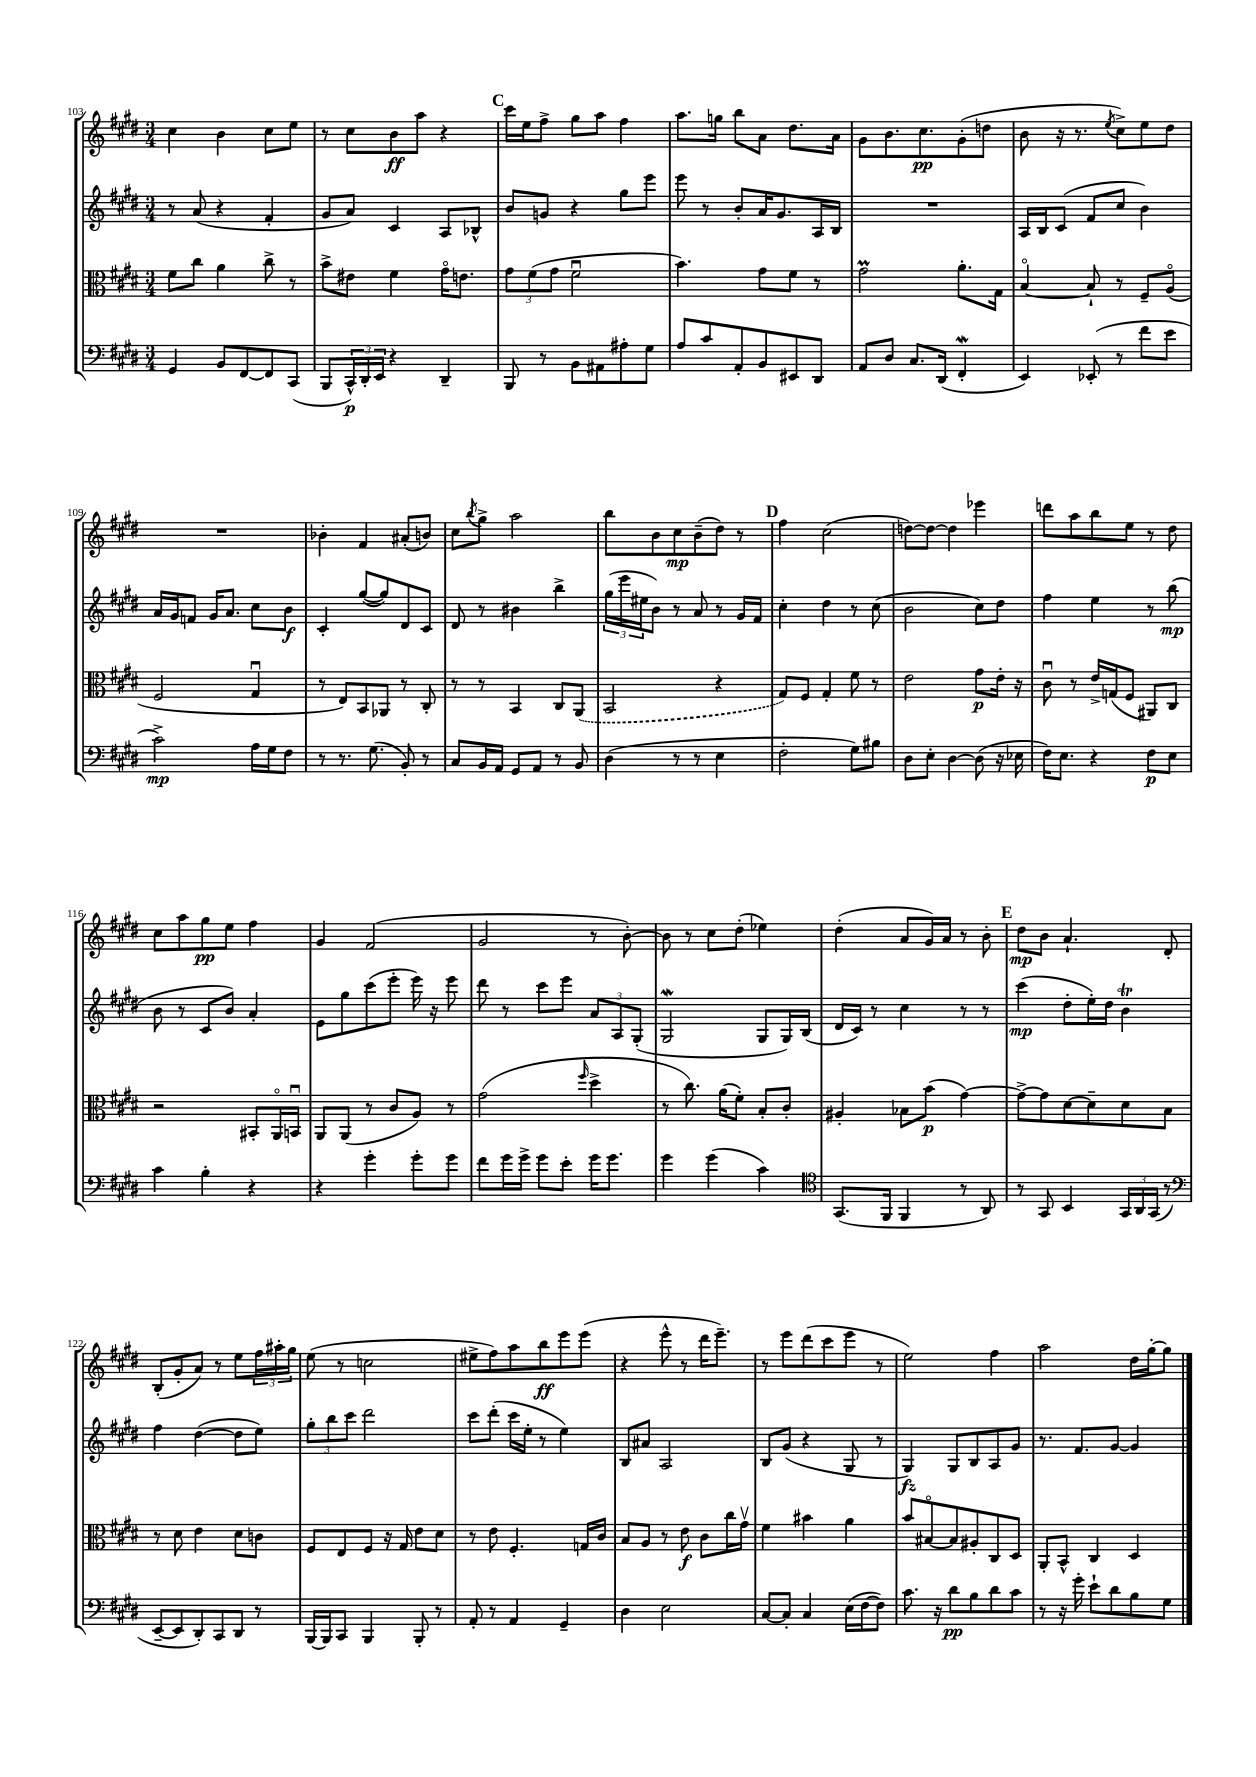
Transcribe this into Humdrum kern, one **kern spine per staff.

**kern	**kern	**kern	**kern
*staff4	*staff3	*staff2	*staff1
*clefF4	*clefC3	*clefG2	*clefG2
*k[f#c#g#d#]	*k[f#c#g#d#]	*k[f#c#g#d#]	*k[f#c#g#d#]
*M3/4	*M3/4	*M3/4	*M3/4
4GG#/	8f#\L	8r	4cc#\
.	8cc#\J	(8a/	.
8BB/L	4a\	4r	4b\
[8FF#/	.	.	.
8FF#/]	8cc#^\	4f#'/	8cc#\L
(8CC#/J	8r	.	8ee\J
=	=	=	=
8BBB/L	8b^\L	8g#/L	8r
24CC#^^/L)	8e#\J	8a/J)	8cc#\L
24DD#'/	.	.	.
24EE/JJ	.	.	.
4r	4f#\	4c#/	8b\
.	.	.	8aa\J
4DD#~/	16g#o\LK	8A/L	4r
.	8.e\J	.	.
.	.	8B-^^/J	.
=	=	=	=
8BBB/	12g#\L	8b/L	16ccc#\LL
.	.	.	16ee\J
.	(12f#\	.	.
8r	.	8g/J	8ff#^\J
.	12g#\J	.	.
8BB\L	2f#u\	4r	8gg#\L
8AA#\	.	.	8aa\J
8A#'\	.	8gg#\L	4ff#\
8G#\J	.	8eee\J	.
=	=	=	=
8A/L	4.b\)	8eee\	8.aa\L
8c#/	.	8r	.
.	.	.	16gg\Jk
8AA'/	.	8b'/L	8bb\L
8BB/	8g#\L	16a/K	8a\J
.	.	8.g#/	.
8EE#/	8f#\J	.	8.dd#\L
8DD#/J	8r	16A/L	.
.	.	16B/JJ	16a\Jk
=	=	=	=
8AA/L	2g#\	2.r	8g#\L
8D#/J	.	.	8.b\
8.C#/L	.	.	.
.	.	.	8.cc#\
(16DD#/Jk	.	.	.
4FF#'/	8.a'\L	.	(8g#'\
.	.	.	8dd\J
.	16G#\Jk	.	.
=	=	=	=
4EE/)	[4Bo/	16A/LL	8b\
.	.	16B/J	.
.	.	(8c#/J	16r
.	.	.	8.r
(8EE-'/	8B`/]	8f#/L	.
.	.	.	8qee/
8r	8r	8cc#/J	8cc#^\L)
8f#\L	8F#~/L	4b\)	8ee\
8e\J	(8Ao/J	.	8dd#\J
=	=	=	=
2c#^\)	2F#/	16a/LL	2.r
.	.	16g#/J	.
.	.	8f/J	.
.	.	16g#/LK	.
.	.	8.a/J	.
16A\LL	4G#u/	8cc#\L	.
16G#\J	.	.	.
8F#\J	.	8b\J	.
=	=	=	=
8r	8r	4c#'/	4b-'\
8.r	8E/L)	.	.
.	8BB/	([8gg#/L	4f#/
(8.G#\	.	.	.
.	8AA-/J	8gg#/])	.
8BB'/)	8r	8d#/	(8a#'/L
8r	8C#'/	8c#/J	8b/J)
=	=	=	=
8C#/L	8r	8d#/	8cc#\L
.	.	.	8qbb/
16BB/L	8r	8r	8gg#^\J
16AA/JJ	.	.	.
8GG#/L	4BB/	4b#\	2aa\
8AA/J	.	.	.
8r	8C#/L	4bb^\	.
8BB/	(8AA/J	.	.
=	=	=	=
(4D#\	2BB/	(24gg#\LL	8bb\L
.	.	24eee\	.
.	.	24ee#\J	.
.	.	8b\J)	8b\
8r	.	8r	8cc#\
8r	.	8a/	(8b~\
4E\	4r	8r	8dd#\J)
.	.	16g#/LL	8r
.	.	16f#/JJ	.
=	=	=	=
2F#'\	8G#/L)	4cc#'\	4ff#\
.	8F#/J	.	.
.	4G#'/	4dd#\	(2cc#\
8G#\L)	8f#\	8r	.
8B#\J	8r	(8cc#\	.
=	=	=	=
8D#\L	2e\	2b\	[8dd\L)
8E'\J	.	.	8dd\_J
[4D#\	.	.	4dd\]
(8D#\]	8g#\L	8cc#\L)	4eee-\
16r	16e'\Jk	8dd#\J	.
16E-\	16r	.	.
=	=	=	=
16F#\LK)	8c#u\	4ff#\	8ddd\L
8.E\J	.	.	.
.	8r	.	8aa\
4r	16e^/LL	4ee\	8bb\
.	(16G/J	.	.
.	8F#/J	.	8ee\J
8F#\L	8AA#/L)	8r	8r
8E\J	8C#/J	(8bb\	8dd#\
=	=	=	=
4c#\	2r	8b\	8cc#\L
.	.	8r	8aa\
4B'\	.	8c#/L	8gg#\
.	.	8b/J)	8ee\J
4r	8BB#'/L	4a'/	4ff#\
.	16AAo/L	.	.
.	16BBu/JJ	.	.
=	=	=	=
4r	8AA/L	8e\L	4g#/
.	(8AA/J	8gg#\	.
4g#'\	8r	(8ccc#\	(2f#/
.	8c#/L	8eee'\J	.
8g#'\L	8A/J)	16eee\)	.
.	.	16r	.
8g#\J	8r	8eee\	.
=	=	=	=
8f#\L	(2g#\	8ddd#\	2g#/
16g#\L	.	8r	.
16g#^\JJ	.	.	.
8g#\L	.	8ccc#\L	.
8e'\J	.	8eee\J	.
.	16qqff#/	.	.
16g#\LK	4dd#^\	12a/L	8r
8.g#\J	.	.	.
.	.	12A/	.
.	.	.	[8b'\)
.	.	(12G#'/J	.
=	=	=	=
4g#\	8r	2G#/	8b\]
.	8.cc#\)	.	8r
(4g#\	.	.	8cc#\L
.	(16a\LK	.	.
.	8f#'\J)	.	(8dd#'\J
4c#\)	8B'/L	8G#/L	4ee-\)
.	8c#'/J	16G#/L)	.
.	.	(16B/JJ	.
=	=	=	=
*clefC4	*	*	*
(8.GG#/L	4A#'/	16d#/LL	(4dd#'\
.	.	16c#/JJ)	.
.	.	8r	.
16FF#/Jk	.	.	.
4FF#/	8B-\L	4cc#\	8a/L
.	(8b\J	.	16g#/L)
.	.	.	16a/JJ
8r	[4g#\)	8r	8r
8AA/)	.	8r	8b'\
=	=	=	=
8r	8g#^\_L	(4ccc#\	8dd#\L
8GG#/	8g#\]	.	8b\J
4BB/	[8d#\	8dd#'\L	4.a`/
.	8d#~\]	16ee'\L)	.
.	.	16dd#\JJ	.
24GG#/LL	8d#\	4b\	.
24AA/	.	.	.
(24GG#/JJ	.	.	.
8r	8B\J	.	8d#'/
=	=	=	=
*clefF4	*	*	*
[8EE~/L	8r	4ff#\	(8B'/L
8EE/]	8d#\	.	8g#'/
8DD#'/)	4e\	([4dd#\	8a/J)
8CC#/	.	.	8r
8DD#/J	8d#\L	8dd#\]L	8ee\L
8r	8c\J	8ee\J)	24ff#\L
.	.	.	24aa#'\
.	.	.	24gg#\JJ
=	=	=	=
[16BBB/LL	8F#/L	12gg#'\L	(8ee\
16BBB/]J	.	.	.
.	.	12bb\	.
8CC#/J	8E/	.	8r
.	.	12ccc#\J	.
4BBB/	8F#/J	2ddd#\	2cc\
.	16r	.	.
.	16G#/	.	.
8BBB'/	8e\L	.	.
8r	8d#\J	.	.
=	=	=	=
8AA'/	8r	8ccc#\L	8ee#^\L
8r	8e\	(8ddd#'\J	8ff#\)
4AA/	4.F#'/	16ccc#\LL	8aa\
.	.	16ee'\JJ	.
.	.	8r	8bb\
4GG#~/	.	4ee\)	8eee\
.	16G/LL	.	(8eee\J
.	16c#/JJ	.	.
=	=	=	=
4D#\	8B/L	8B/L	4r
.	8A/J	8a#/J	.
2E\	8r	2A/	8eee^^\
.	8e\	.	8r
.	8c#\L	.	16ddd#\LK
.	.	.	8.eee~\J)
.	16cc#\L	.	.
.	16g#v\JJ	.	.
=	=	=	=
[8C#/L	4f#\	8B/L	8r
8C#'/]J	.	(8g#/J	8eee\L
4C#/	4b#\	4r	(8ddd#\
.	.	.	8ccc#\
(16E\LL	4a\	8G#/	8eee\J
[16F#\J	.	.	.
8F#\]J)	.	8r	8r
=	=	=	=
8.c#\	8b/L	4G#/)	2ee\)
.	[8B#o/	.	.
16r	.	.	.
8d#\L	8B#/]	8G#/L	.
8B\	8A#'/	8B/	.
8d#\	8C#/	8A/	4ff#\
8c#\J	8D#/J	8g#/J	.
=	=	=	=
8r	8AA'/L	8.r	2aa\
16r	8BB^^/J	.	.
16g#'\	.	8.f#/L	.
8e`\L	4C#/	.	.
8d#\	.	[8g#/J	.
8B\	4D#/	4g#/]	16dd#\LL
.	.	.	[16gg#'\J
8G#\J	.	.	8gg#\]J
==	==	==	==
*-	*-	*-	*-
